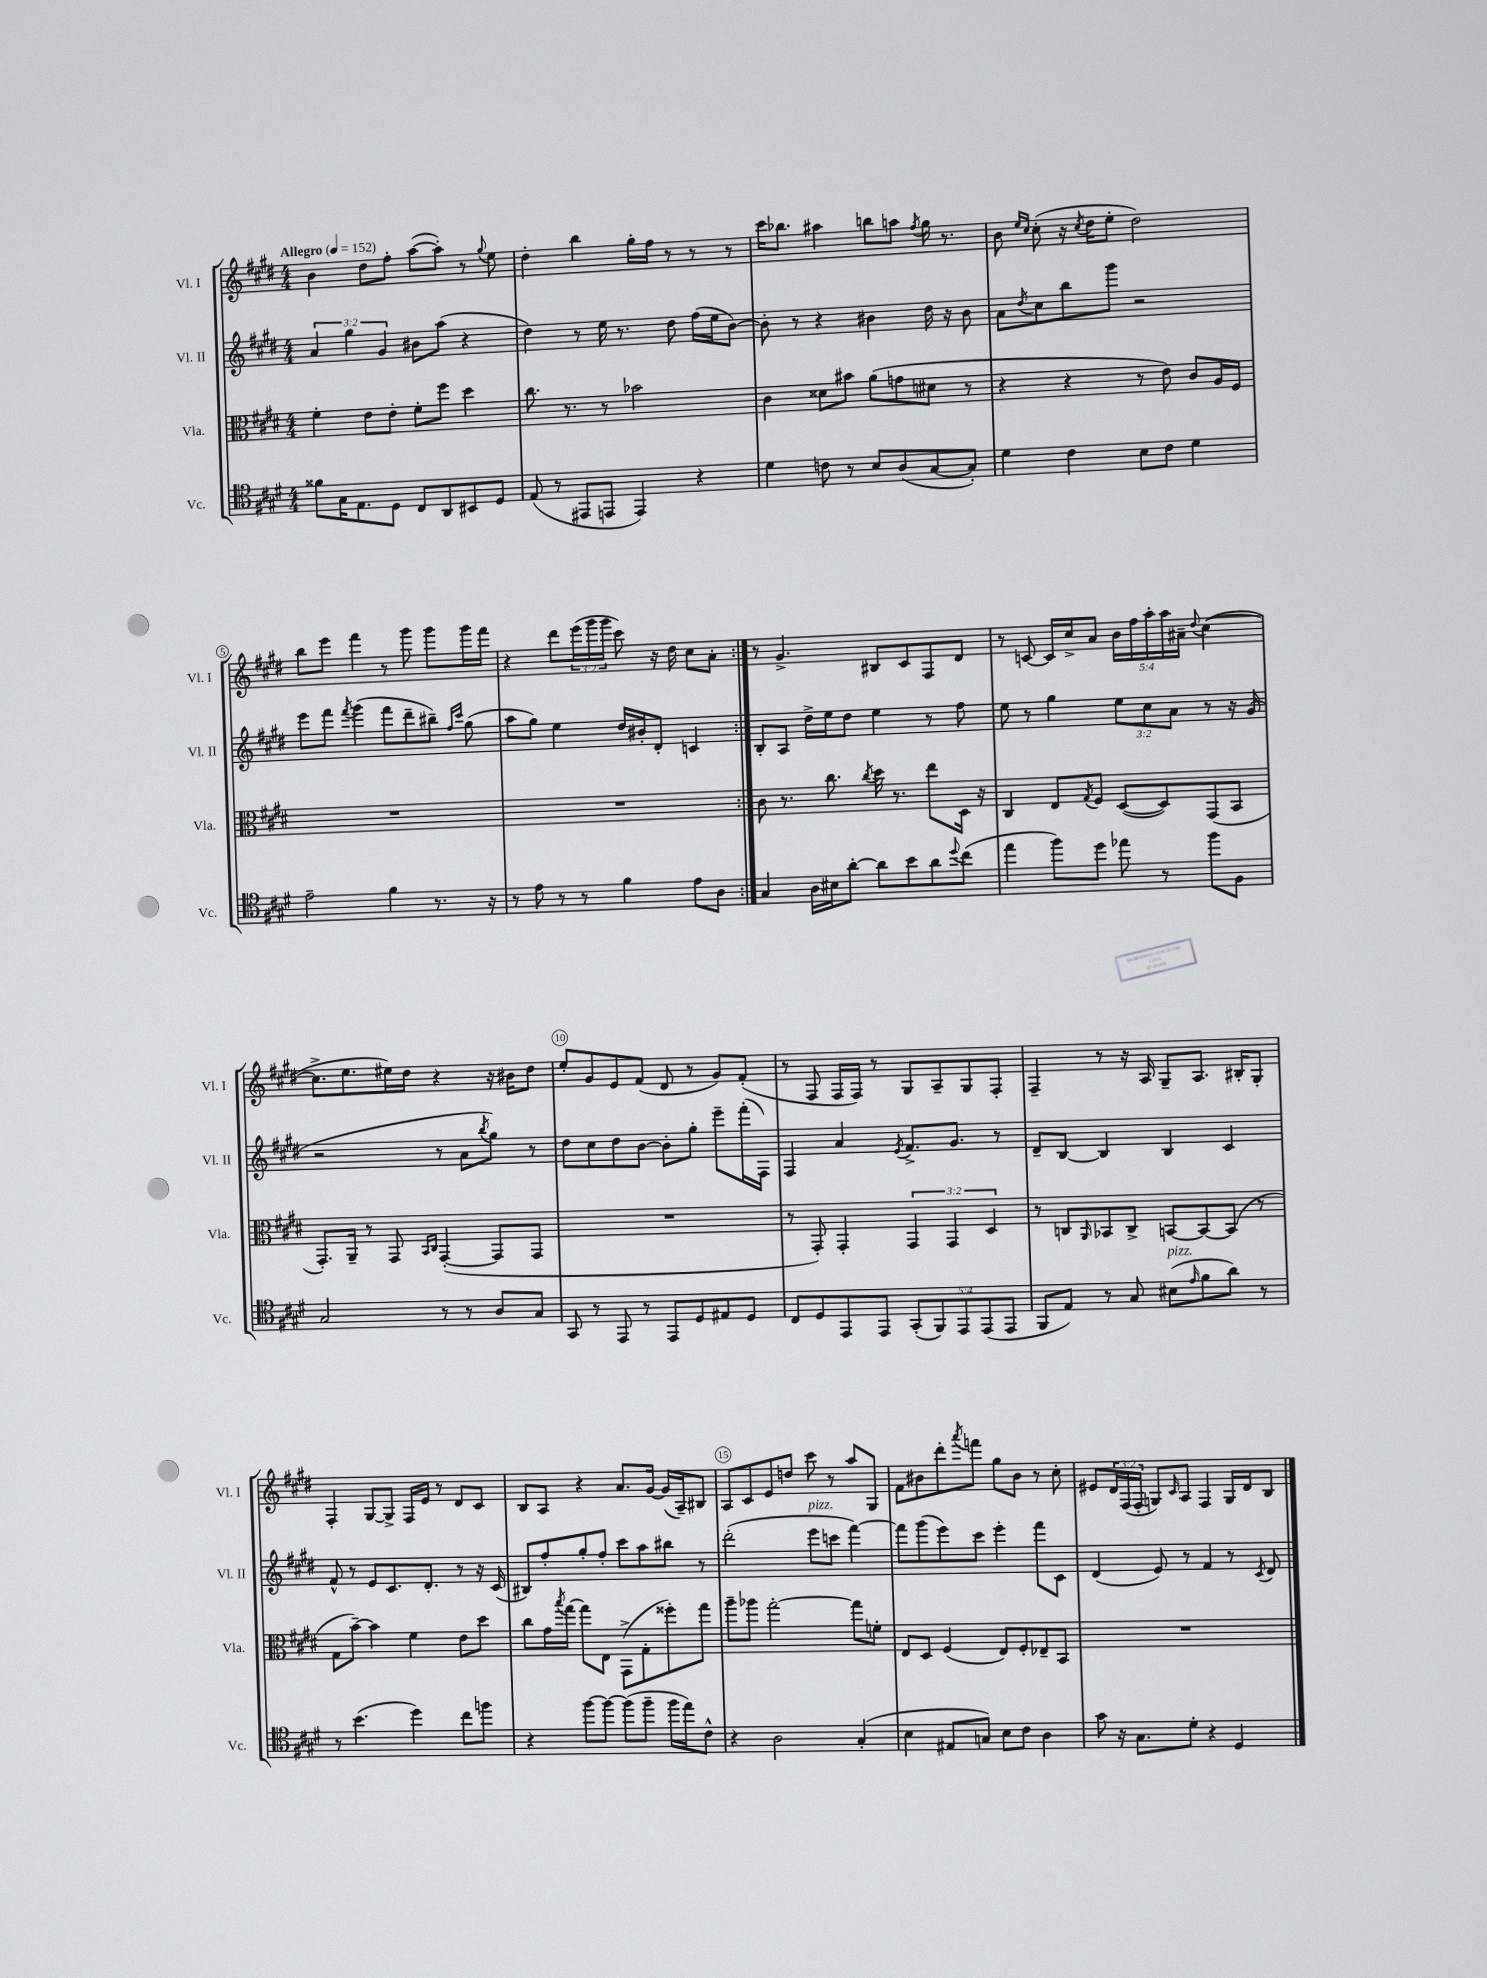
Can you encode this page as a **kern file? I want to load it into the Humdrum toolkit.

**kern	**kern	**kern	**kern
*staff4	*staff3	*staff2	*staff1
*clefC4	*clefC3	*clefG2	*clefG2
*k[f#c#g#d#]	*k[f#c#g#d#]	*k[f#c#g#d#]	*k[f#c#g#d#]
*M4/4	*M4/4	*M4/4	*M4/4
*MM152	*MM152	*MM152	*MM152
8f##	4f#'	6a	4b
16G#	.	.	.
.	.	6gg#	.
8.E	.	.	.
.	8e	.	8dd#
.	.	6g#	.
8D#	8e'	.	8ff#'
8C#	8f#'	8b#	([8aa
8AA	8ff#	(8aa	8aa'])
8BB#	4dd#	4r	8r
.	.	.	8qqgg#
8D#	.	.	8ee
=	=	=	=
(8E	8.cc#	4dd#)	4dd#'
8r	.	.	.
.	8.r	.	.
8EE#	.	8r	4bb
8EE	8r	16ee	.
.	.	8.r	.
4EE)	2b-	.	16gg#'
.	.	.	16ff#
.	.	8dd#	8r
4r	.	(16ff#	8r
.	.	16ee	.
.	.	[8b)	8r
=	=	=	=
4d#	4c#	8b']	16ccc#
.	.	.	8.bb-
.	.	8r	.
8c	8d##	4r	4aa#
8r	8b#	.	.
8B	(8a	4b#	8bb
(8A	8g	.	8aa
.	.	.	8qff#
[8G#	8d#	16dd#	16gg#
.	.	16r	8.r
8G#'])	8r	8b#	.
=	=	=	=
4d#	4r	8a	8b
.	.	.	16qqee
.	.	8qdd#	16qqcc#
.	.	8cc#	(8cc#'
4c#	4r	8bb	16r
.	.	.	8qcc#
.	.	.	16dd#
.	.	8ggg#	8ee'
8B	8r	2r	2dd#)
8c#	8e)	.	.
4d#	8c#	.	.
.	16A	.	.
.	16F#	.	.
=	=	=	=
2e~	1r	8eee	8bb
.	.	8fff#	8eee
.	.	8qfff#	.
.	.	(4ggg#	4fff#
4f#	.	8fff#	8r
.	.	8ddd#~	8ggg#
8.r	.	8bb#~)	8ggg#
.	.	16qqff#	.
.	.	16qqccc#	.
.	.	(8gg#	16ggg#
16r	.	.	16fff#
=	=	=	=
8r	1r	8aa	4r
8e	.	8gg#)	.
8r	.	4ee	8ddd#
8r	.	.	(24eee
.	.	.	24ggg#
.	.	.	24ggg#
4f#	.	16dd#	8ccc#)
.	.	16b#'	.
.	.	8d#'	16r
.	.	.	16dd#
8e	.	4c	8cc#
8A	.	.	8a'
=:|!	=:|!	=:|!	=:|!
4G#	8c#	8B'	8r
.	8.r	8A	4.g#^
16A	.	16dd#^	.
16B#	8.cc#	16ee	.
[8a'	.	8dd#	.
.	8qcc#	.	.
8a]	16dd#	4ee	8B#
.	8.r	.	.
8b	.	.	8c#
8a	8ee	8r	8F#
8qqdd#	.	.	.
(8cc#	16D#	8ff#	8d#
.	16r	.	.
=	=	=	=
4ee	4C#	8ee	8r
.	.	8r	[8c
8ff#)	8E	4gg#	16c]
.	.	.	16cc#^
.	8qG#	.	.
8dd#	8F#	.	8a
8ee-	([8D#	12ee	20b
.	.	.	20ff#
.	.	12cc#	.
.	.	.	20aa'
8r	8D#])	.	.
.	.	.	20aa
.	.	12a	.
.	.	.	20a#~
.	.	.	8qqdd#
8ff#	(8GG#	8r	([4cc#
8F#	8BB	16r	.
.	.	(16g#	.
=	=	=	=
2G#	8.GG#')	2r	8.cc#^]
.	16AA~	.	8.ee
.	8r	.	.
.	8GG#	.	16ee#)
.	.	.	16dd#
.	16qqBB	.	.
.	16qqC#	.	.
8r	([4GG#'	8r	4r
8r	.	8a	.
.	.	8qbb	.
8A	8GG#]	8gg#)	16r
.	.	.	16b#
8G#	8GG#	8r	8dd#
=	=	=	=
8GG#	1r	8dd#	8ee'
8r	.	8cc#	8g#
8EE	.	8dd#	8e
8r	.	[8b	(8f#
8EE	.	8b']	8d#
8D#	.	8gg#'	8r
8E#	.	8eee~	8g#)
8D#	.	(16fff#'	(8f#'
.	.	16F#)	.
=	=	=	=
8C#	8r	4F#	8r
8D#	8GG#')	.	8F#
8EE	4GG#'	4a	16F#
.	.	.	16F#)
8EE	.	.	8r
.	.	8qe	.
(10GG#'	6GG#	8.f#^	8G#
10FF#)	.	.	.
.	.	.	8A~
.	6GG#	.	.
.	.	8.g#	.
10EE	.	.	.
.	.	.	8G#
(10EE	.	.	.
.	6D#	.	.
.	.	8r	8F#'
10EE	.	.	.
=	=	=	=
8FF#	8r	8d#~	4F#~
8E)	8C	[8B	.
.	16qqAA	.	.
8r	8BB-	4B]	8r
8G#	8C^	.	16r
.	.	.	16A
(8B#	[8BB	4B	8G#~
16qqe	.	.	.
8f#	8BB_	.	8.A
8a)	(8BB]	4c#	.
.	.	.	16B#'
8r	8r	.	8G#'
=	=	=	=
8r	8G#	8f#^^	4F#'
(4.b	[8b~)	8r	.
.	4b]	8e	[8G#
.	.	8.c#	8G#^]
4dd#)	4f#	.	16F#
.	.	8.d#'	16e
.	.	.	8r
8cc#	8e	8r	8d#
8ff	8dd#	16r	8c#
.	.	(16c#	.
=	=	=	=
4r	8cc#	8B#)	8B
.	16g#	8ff#'	8A
.	8qbb	.	.
.	[16gg#	.	.
[8ff#	8gg#]	8gg#'	4r
8ff#_	8E	8ff#'	.
(8ff#]	(8GG#^	8ccc#	8.a
8ff#~	8G#'	8aa	.
.	.	.	[16g#
16ff#	8ff##')	8bb#	(16g#]
16ee)	.	.	16A~)
8c#^^	8gg#	8r	8B#
=	=	=	=
4r	8aa~	(2ddd#'	8A
.	8aa-	.	8c#
2A	[2gg#'	.	8e
.	.	.	8dd
.	.	8eee	8ccc#
.	.	8ccc	8r
(4G#'	8gg#]	[4fff#)	8aa
.	8f'	.	8G#
=	=	=	=
4B	8E	8fff#]	8f#
.	8D#	(8ggg#	8b#
8E#	(4F#	8eee)	8ddd#'
.	.	.	8qaaa
8G)	.	8ccc#	8fff
8B	8E)	4eee'	8gg#
8c#	8F#'	.	8b#
4A	8E-~	8fff#	8r
.	8BB	8c#	8cc#'
=	=	=	=
8g#	1r	(4d#	8e#
16r	.	.	24d#
.	.	.	(24F#
8.G#	.	.	.
.	.	.	24F#'
.	.	8e)	8G)
.	.	.	16qqc#
8d#'	.	8r	8A
4r	.	4f#	4F#
4D#	.	8r	16G
.	.	.	16d#
.	.	8qc#	.
.	.	8d#	8B
==	==	==	==
*-	*-	*-	*-
